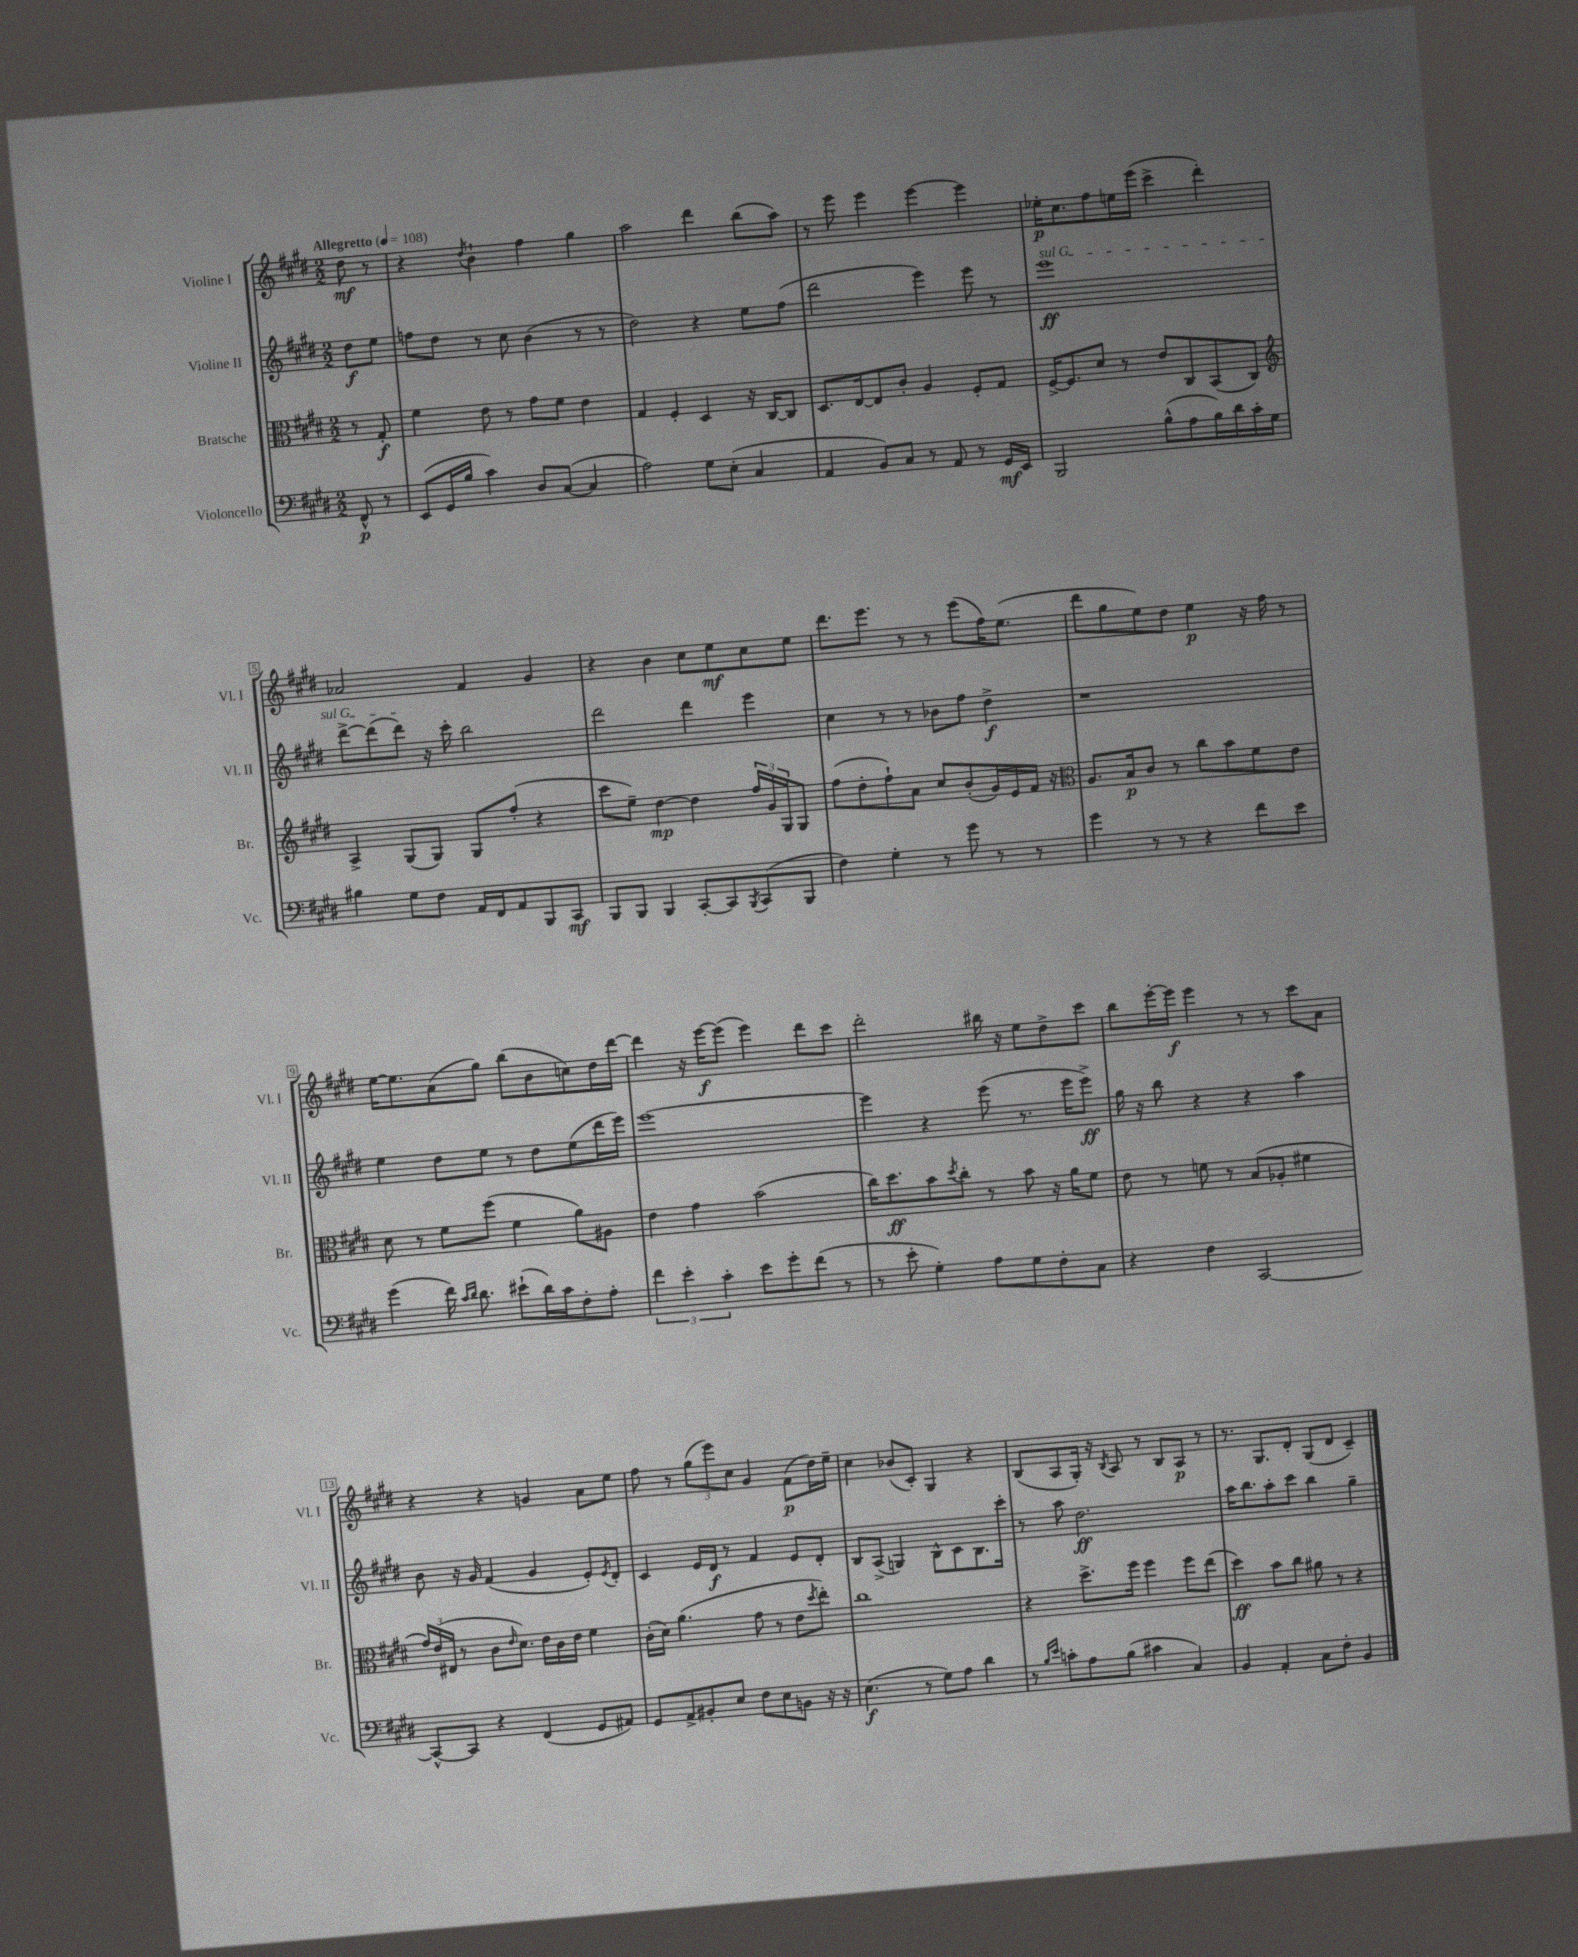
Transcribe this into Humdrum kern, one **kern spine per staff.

**kern	**dynam	**kern	**dynam	**kern	**dynam	**kern	**dynam
*part4	*part4	*part3	*part3	*part2	*part2	*part1	*part1
*staff4	*staff4	*staff3	*staff3	*staff2	*staff2	*staff1	*staff1
*I"Violoncello	*	*I"Bratsche	*	*I"Violine II	*	*I"Violine I	*
*I'Vc.	*	*I'Br.	*	*I'Vl. II	*	*I'Vl. I	*
*clefF4	*	*clefC3	*	*clefG2	*	*clefG2	*
*k[f#c#g#d#]	*	*k[f#c#g#d#]	*	*k[f#c#g#d#]	*	*k[f#c#g#d#]	*
*M2/2	*	*M2/2	*	*M2/2	*	*M2/2	*
*MM108	*	*MM108	*	*MM108	*	*MM108	*
=	=	=	=	=	=	=	=
!	!	!	!	!	!	!LO:TX:a:B:t=Allegretto	!
8FF#^^/	p	8r	.	8dd#\L	f	8dd#\	mf
8r	.	8G#'/	f	8ee\J	.	8r	.
=1	=1	=1	=1	=1	=1	=1	=1
(8EE/L	.	4f#\	.	8ffn\L	.	4r	.
16GG#/L	.	.	.	8dd#\J	.	.	.
16B/JJ	.	.	.	.	.	.	.
.	.	.	.	.	.	8qdd#/	.
4c#\)	.	8e\	.	8r	.	4b`\	.
.	.	8r	.	8cc#\	.	.	.
8D#/L	.	8g#\L	.	(4b\	.	4ff#\	.
([8C#/J	.	8f#\J	.	.	.	.	.
4C#/]	.	4e\	.	8r	.	4gg#\	.
.	.	.	.	8r	.	.	.
=2	=2	=2	=2	=2	=2	=2	=2
2A\)	.	4G#/	.	2dd#\)	.	2aa\	.
.	.	4F#'/	.	.	.	.	.
8G#\L	.	4D#/	.	4r	.	4ddd#\	.
(8E'\J	.	.	.	.	.	.	.
4C#/	.	16r	.	8ee\L	.	(8bb\L	.
.	.	[16C#/KL	.	.	.	.	.
.	.	8C#/J]	.	(8ff#\J	.	8aa\J)	.
=3	=3	=3	=3	=3	=3	=3	=3
4AA/	.	8.D#/L	.	2ddd#\	.	8r	.
.	.	.	.	.	.	8eee\	.
.	.	[16E/k	.	.	.	.	.
8BB/L)	.	8E/]	.	.	.	4eee\	.
8C#/J	.	8c#'/J	.	.	.	.	.
8r	.	4A/	.	4eee\)	.	[4eee\	.
8AA/	.	.	.	.	.	.	.
8r	.	8F#'/L	.	8eee\	.	4eee\]	.
16GG#/LL	mf	8G#/J	.	8r	.	.	.
16EE/JJ	.	.	.	.	.	.	.
=4	=4	=4	=4	=4	=4	=4	=4
!	!	!	!	!LO:TX:a:i:t=sul G	!	!	!
2BBB/	.	[16F#^/KL	.	1eee	ff	16ee-X'\KL	p
.	.	8.F#/]	.	.	.	8.cc#\	.
.	.	8d#/J	.	.	.	8ff#\	.
.	.	8r	.	.	.	16een\L	.
.	.	.	.	.	.	(16eee\JJ	.
(8B^^\L	.	8e/L	.	.	.	4ccc#^\	.
8A\	.	8C#/	.	.	.	.	.
16B\L)	.	(8BB/	.	.	.	4ddd#'\)	.
16d#\	.	.	.	.	.	.	.
16c#'\	.	8C#/J)	.	.	.	.	.
16G#\JJ	.	.	.	.	.	.	.
!!LO:LB:g=z
=5	=5	=5	=5	=5	=5	=5	=5
*	*	*clefG2	*	*	*	*	*
4B#X\	.	4A^/	.	[8ddd#^\L	.	2a-X/	.
.	.	.	.	(8ddd#\]	.	.	.
8G#\L	.	(8G#/L	.	8ddd#\J)	.	.	.
8F#\J	.	8G#/J)	.	16r	.	.	.
.	.	.	.	16ccc#'\	.	.	.
16AA/LL	.	8G#/L	.	2bb\	.	4f#/	.
16FF#/J	.	.	.	.	.	.	.
8AA/	.	(8ff#'/J	.	.	.	.	.
8BBB/	.	4r	.	.	.	4g#/	.
8CC#/J	mf	.	.	.	.	.	.
=6	=6	=6	=6	=6	=6	=6	=6
8BBB/L	.	8ccc#\L	.	2ddd#\	.	4r	.
8BBB/J	.	8ee~\J)	.	.	.	.	.
4BBB/	.	[4dd#\	mp	.	.	4b\	.
[8CC#'/L	.	4dd#\]	.	4ddd#\	.	8cc#\L	.
8CC#/]	.	.	.	.	.	8ee\	mf
8qBBB/	.	.	.	.	.	.	.
(8CC#/	.	24ff#/LL	.	4eee\	.	8cc#\	.
.	.	24g#/	.	.	.	.	.
.	.	24G#/J	.	.	.	.	.
8BBB/J	.	8G#/J	.	.	.	8ee\J	.
=7	=7	=7	=7	=7	=7	=7	=7
4F#\)	.	(8ff#\L	.	4cc#\	.	8.ddd#\L	.
.	.	8dd#'\	.	.	.	.	.
.	.	.	.	.	.	8.eee\J	.
4G#'\	.	8ff#`\)	.	8r	.	.	.
.	.	8a\J	.	8r	.	8r	.
8r	.	8cc#/L	.	8b-X\L	.	8r	.
8g#\	.	(8b'/	.	8ff#\J	.	(8eee\L	.
8r	.	16g#/L)	.	4dd#^\	f	16ff#\K)	.
.	.	16e/	.	.	.	(8.ee\J	.
8r	.	16f#/JJ	.	.	.	.	.
.	.	16r	.	.	.	.	.
=8	=8	=8	=8	=8	=8	=8	=8
*	*	*clefC3	*	*	*	*	*
4g#\	.	8.A/L	.	1r	.	8ddd#\L	.
.	.	.	.	.	.	8gg#\	.
.	.	16B/k	p	.	.	.	.
8r	.	8c#/J	.	.	.	8ee\)	.
8r	.	8r	.	.	.	8dd#\J	.
4r	.	8cc#\L	.	.	.	4ee\	p
.	.	8b\	.	.	.	.	.
8f#\L	.	8f#\	.	.	.	16r	.
.	.	.	.	.	.	16ff#\	.
8e\J	.	8e\J	.	.	.	8r	.
!!LO:LB:g=z
=9	=9	=9	=9	=9	=9	=9	=9
(4g#\	.	8d#\	.	4ee\	.	[16ee\KL	.
.	.	.	.	.	.	8.ee\]	.
.	.	8r	.	.	.	.	.
16f#\)	.	8f#\L	.	8dd#\L	.	(8a\	.
16qqc#/LL	.	.	.	.	.	.	.
16qqd#/JJ	.	.	.	.	.	.	.
8.d#\	.	.	.	.	.	.	.
.	.	(8ff#\J	.	8ee\J	.	8gg#\J)	.
(8e#X`\L	.	4f#\	.	8r	.	(8bb\L	.
16d#\L)	.	.	.	8dd#\L	.	8b\	.
16c#\J	.	.	.	.	.	.	.
8F#'\	.	8a\L)	.	(8ee\	.	8ccn\)	.
8A'\J	.	8A#X\J	.	16ddd#\L	.	16dd#\L	.
.	.	.	.	16eee\JJ)	.	[16ddd#\JJ	.
=10	=10	=10	=10	=10	=10	=10	=10
6f#\	.	4e\	.	[1eee	.	4ddd#\]	.
6e'\	.	.	.	.	.	.	.
.	.	4g#\	.	.	.	16r	.
.	.	.	.	.	.	[16eee\KL	f
6c#'\	.	.	.	.	.	.	.
.	.	.	.	.	.	(8eee\J]	.
8e\L	.	(2b\	.	.	.	4eee\)	.
8g#'\	.	.	.	.	.	.	.
(8f#\J	.	.	.	.	.	8ddd#\L	.
8r	.	.	.	.	.	8ccc#\J	.
=11	=11	=11	=11	=11	=11	=11	=11
8r	.	16cc#\KL)	.	4eee\]	.	2ddd#'\	.
.	.	8.dd#\	ff	.	.	.	.
8e'\	.	.	.	.	.	.	.
4G#'\)	.	8b\	.	4r	.	.	.
.	.	8qdd#/	.	.	.	.	.
.	.	8cc#'\J	.	.	.	.	.
8A\L	.	8r	.	(8eee\	.	16bb#X\	.
.	.	.	.	.	.	16r	.
8G#\	.	8b\	.	8.r	.	8ee\L	.
8F#'\	.	16r	.	.	.	8dd#^\	.
.	.	16a\KL	.	16eee\KL	.	.	.
8C#\J	.	8f#\J	.	8eee^\J)	ff	8ccc#\J	.
=12	=12	=12	=12	=12	=12	=12	=12
4r	.	8e\	.	16gg#\	.	8bb\L	.
.	.	.	.	16r	.	.	.
.	.	8r	.	8bb\	.	[16eee'\L	.
.	.	.	.	.	.	16eee\JJ]	f
4F#\	.	8fn\	.	4r	.	4eee\	.
.	.	8r	.	.	.	.	.
[2CC#/	.	(8B/L	.	4r	.	8r	.
.	.	8A-X'/J	.	.	.	8r	.
.	.	4f#X\	.	4aa\	.	8ccc#\L	.
.	.	.	.	.	.	8a\J	.
!!LO:LB:g=z
=13	=13	=13	=13	=13	=13	=13	=13
8CC#^^/L_	.	24g#/LL)	.	8b\	.	4r	.
.	.	(24e/	.	.	.	.	.
.	.	24E#X/JJ	.	.	.	.	.
8CC#/J]	.	8r	.	16r	.	.	.
.	.	.	.	16g#/	.	.	.
4r	.	8c#\L	.	(4f#/	.	4r	.
.	.	16qqe/	.	.	.	.	.
.	.	8.d#\J)	.	.	.	.	.
(4FF#/	.	.	.	4g#/	.	4gn/	.
.	.	16e\LL	.	.	.	.	.
.	.	16c#\	.	.	.	.	.
.	.	16e\JJ	.	.	.	.	.
8GG#/L	.	4f#\	.	8e'/L)	.	8a\L	.
.	.	.	.	8qe/	.	.	.
8AA#X/J)	.	.	.	8d#'/J	.	8ee\J	.
=14	=14	=14	=14	=14	=14	=14	=14
8GG#/L	.	(16c#'\LL	.	4c#/	.	8ff#\	.
.	.	16d#\JJ)	.	.	.	.	.
8AA^/	.	(4.a\	.	.	.	8r	.
8BB#X'/	.	.	.	16e/LL	.	(12gg#\L	.
.	.	.	.	16d#/JJ	f	.	.
.	.	.	.	.	.	12eee\)	.
8E/J	.	.	.	8r	.	.	.
.	.	.	.	.	.	12cc#\J	.
8F#\L	.	8g#\	.	4f#/	.	4g#/	.
8E\	.	8r	.	.	.	.	.
8BBn\J	.	8e\L	.	8e/L	.	(8f#\L	p
.	.	8qdd#/	.	.	.	.	.
16r	.	8ee'\J)	.	8d#'/J	.	16dd#\L)	.
16r	.	.	.	.	.	16ee~\JJ	.
=15	=15	=15	=15	=15	=15	=15	=15
(4.E\	f	1cc#	.	8B/L	.	4cc#\	.
.	.	.	.	(8A^/J	.	.	.
.	.	.	.	4Gn/)	.	(8b-X/L	.
8r	.	.	.	.	.	8c#'/J)	.
8G#\L)	.	.	.	8B^^\L	.	4G#/	.
8A\J	.	.	.	8c#\	.	.	.
4d#\	.	.	.	8.B\	.	4r	.
.	.	.	.	16ccc#'\Jk	.	.	.
=16	=16	=16	=16	=16	=16	=16	=16
8r	.	4r	.	8r	.	(8B/L	.
16qqB/LL	.	.	.	.	.	.	.
16qqe/JJ	.	.	.	.	.	.	.
8cn'\L	.	.	.	8aa\	.	8A/	.
8A\	.	8.dd#^\L	.	2.dd#\	ff	16G#'/Jk)	.
.	.	.	.	.	.	16r	.
.	.	.	.	.	.	8qB/	.
(8B\J	.	.	.	.	.	8A/	.
.	.	16ff#\Jk	.	.	.	.	.
4c#X\	.	4ff#\	.	.	.	8r	.
.	.	.	.	.	.	8B/L	.
4C#/)	.	8ff#\L	.	.	.	8A/J	p
.	.	(8ee\J	.	.	.	8r	.
=17	=17	=17	=17	=17	=17	=17	=17
4BB/	.	4dd#\)	ff	16aa\KL	.	8.r	.
.	.	.	.	8.bb\	.	.	.
.	.	.	.	.	.	8.G#/L	.
4AA'/	.	8b\L	.	8aa'\	.	.	.
.	.	8cc#\J	.	8ccc#\J	.	8d#'/J	.
8C#\L	.	8a#X\	.	4bb\	.	(8G#/L	.
8F#'\J	.	8r	.	.	.	8d#/J	.
4BB/	.	4r	.	4gg#~\	.	4c#~/)	.
==	==	==	==	==	==	==	==
*-	*-	*-	*-	*-	*-	*-	*-
